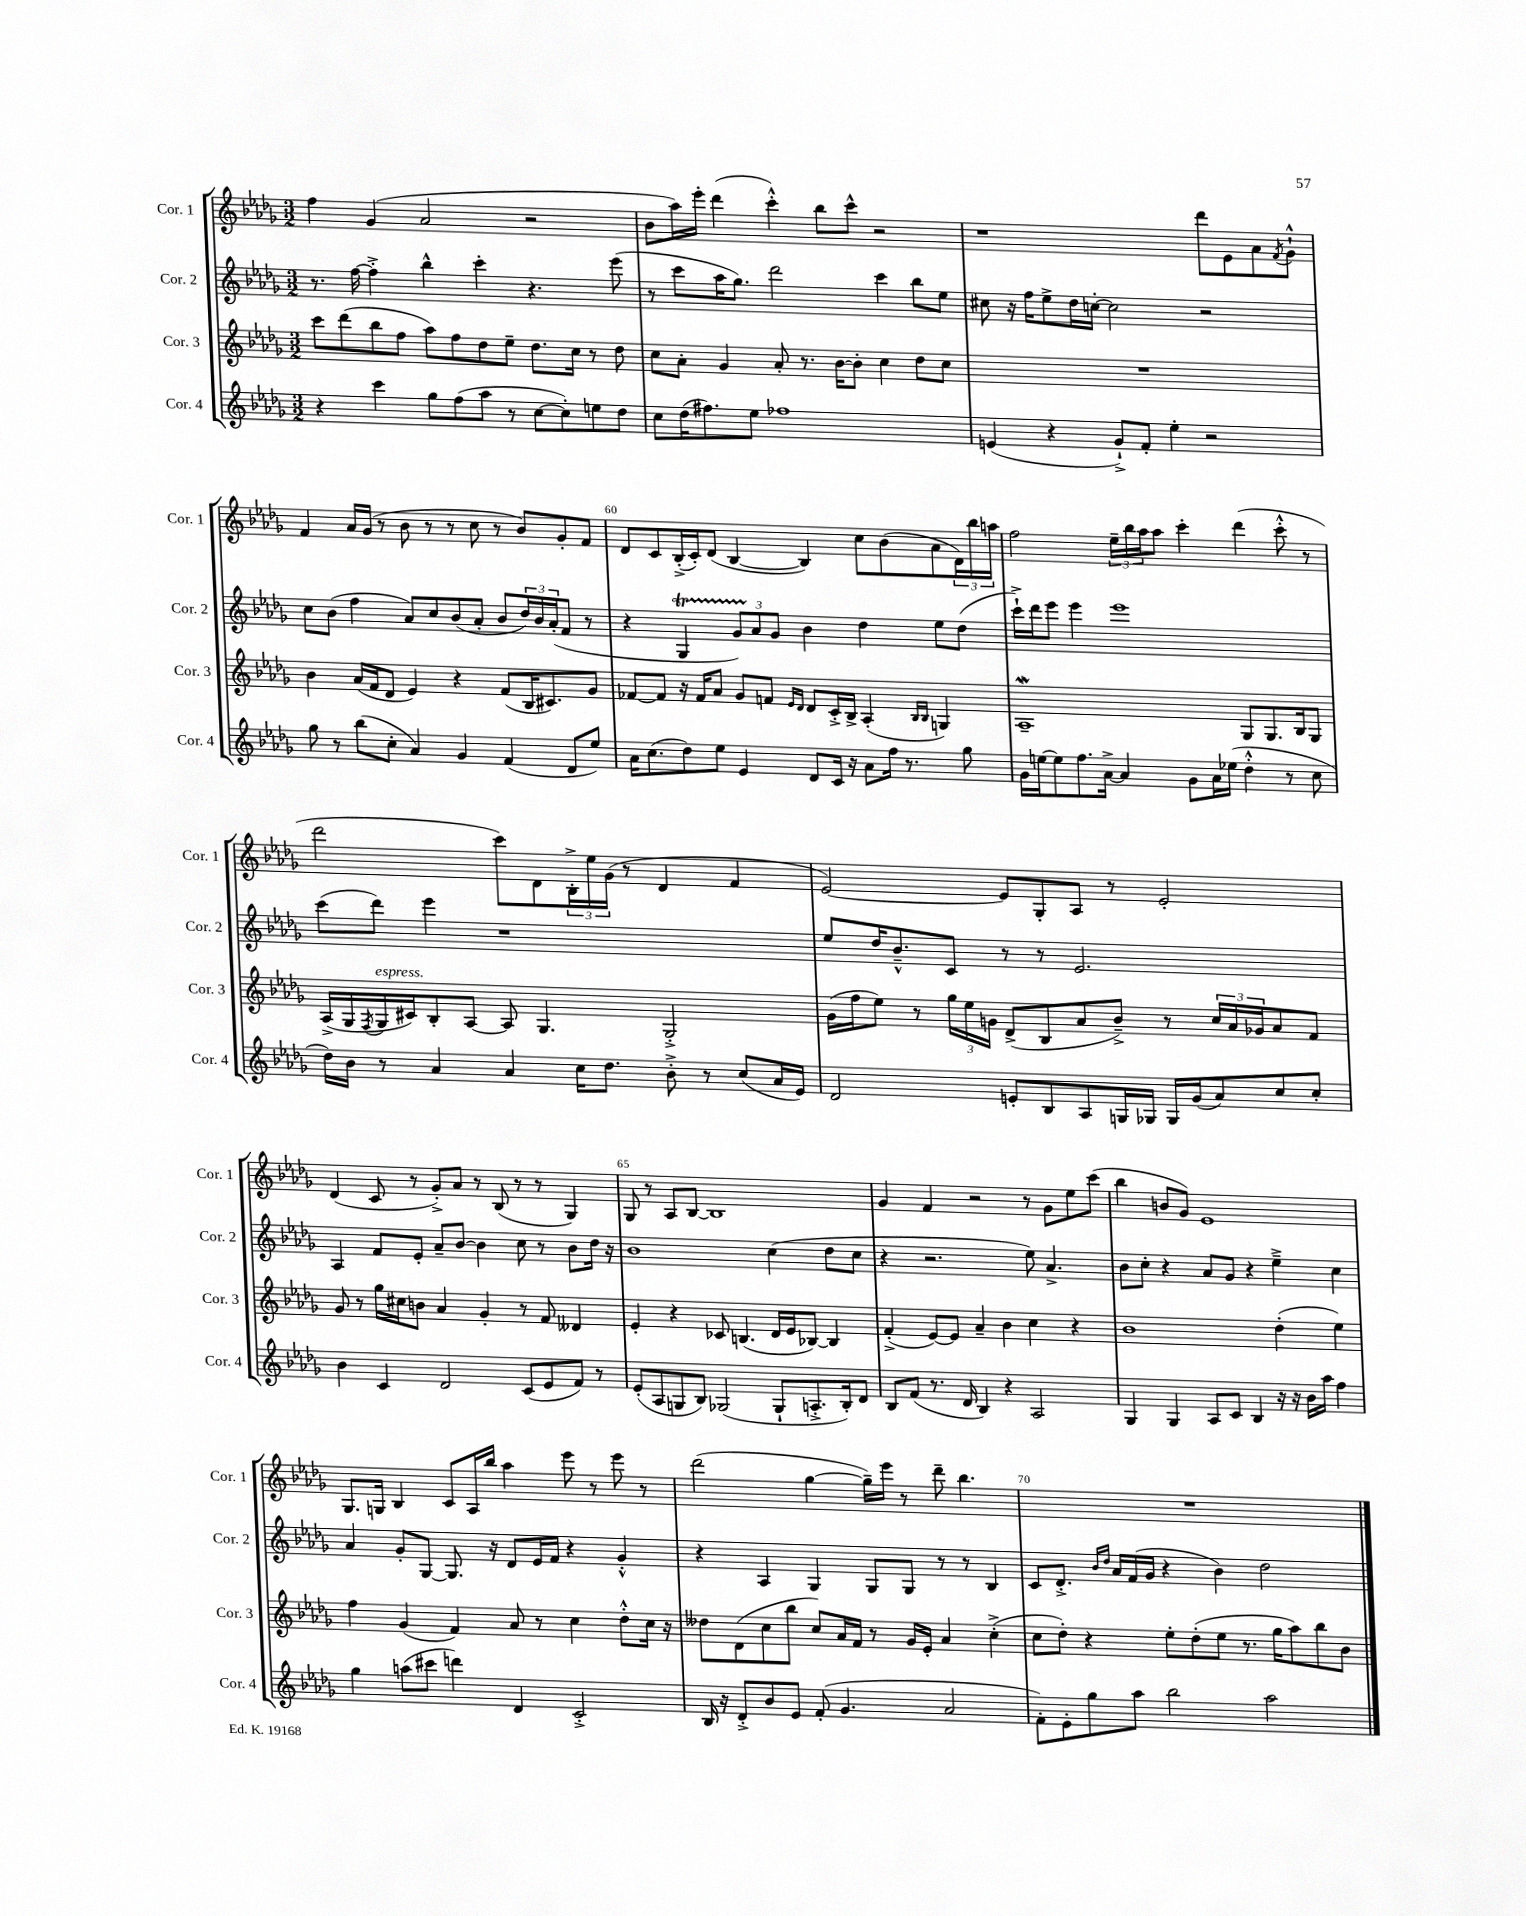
<<
\new StaffGroup <<
\new Staff = "s0" \with { instrumentName = "Cor. 1" shortInstrumentName = "Cor. 1" } {
    \clef treble \key des \major \numericTimeSignature \time 3/2
    f''4 ges'4( aes'2 r2 |
    bes'8 aes''16) ees'''16-. des'''4( c'''4-.-^) bes''8 c'''8-^ r2 |
    r1 des'''8 ees'8 aes'8 \acciaccatura { f'8 } ges'8-!-^ |
    f'4 aes'16 ges'16( r8 bes'8 r8 r8 c''8 r8 bes'8) ges'8-. f'8 |
    des'8 c'8 bes16-.->( c'16-.) des'8( bes4~ bes4) c''8 bes'8( aes'8 \tuplet 3/2 { des'16) bes''16 a''16 } |
    f''2 \tuplet 3/2 { ees''16-- bes''16 aes''16 } aes''8 c'''4-. des'''4( c'''8-.-^ r8 |
    des'''2 c'''8) des'8 \tuplet 3/2 { bes16-.-> ees''16 ges'16( } r8 des'4 f'4 |
    ees'2~) ees'8 ges8-. aes8 r8 ees'2-. |
    des'4( c'8 r8 ges'8-.->) aes'8 r8 bes8( r8 r8 ges4) |
    ges8 r8 aes8 bes8~ bes1 |
    ges'4 f'4 r2 r8 ges'8 ees''8 c'''8( |
    bes''4 b'8 ges'8) ees'1 |
    ges8. g16 bes4 c'8 aes16 bes''16 aes''4 ees'''8 r8 ees'''8 r8 |
    des'''2( ges''4~ ges''16--) ees'''16 r8 des'''8-- bes''4. |
    R1. \bar "|." |
}
\new Staff = "s1" \with { instrumentName = "Cor. 2" shortInstrumentName = "Cor. 2" } {
    \clef treble \key des \major \numericTimeSignature \time 3/2
    r8. f''16~ f''4-.-> bes''4-^ c'''4-. r4. ees'''8( |
    r8 c'''8 aes''16 ges''8.) des'''2 c'''4 bes''8 ees''8 |
    cis''8 r16 f''16 ees''8-> des''16 c''16~-. c''2 r2 |
    c''8 bes'8( f''4 aes'8) c''8 bes'8( aes'8-. bes'8 \tuplet 3/2 { des''16) bes'16 aes'16-.( } f'8 r8 |
    r4 ges4\startTrillSpan \tuplet 3/2 { ges'8) aes'8\stopTrillSpan ges'8 } bes'4 des''4 ees''8 des''8( |
    c'''16-!->) des'''16 ees'''8 ees'''4 ees'''1 |
    c'''8( des'''8) ees'''4 r1 |
    ees''8 des''16 bes'8.---^ c'8 r8 r8 ees'2. |
    aes4 f'8 ees'8-. aes'8-- bes'8~ bes'4 c''8 r8 bes'8 des''16 r16 |
    bes'1 c''4( des''8 c''8 |
    r4 r2. ees''8) aes'4.-> |
    bes'8 c''8-. r4 aes'8 ges'8 r4 ees''4---> c''4 |
    aes'4 ges'8-. ges8~ ges8. r16 des'8 ees'16 f'16 r4 ges'4-.-^ |
    r4 aes4 ges4 ges8 ges8 r8 r8 bes4 |
    c'8 des'8.-.-> \grace { bes'16 des''16 } aes'16 f'16( ges'16 r4 bes'4) des''2 \bar "|." |
}
\new Staff = "s2" \with { instrumentName = "Cor. 3" shortInstrumentName = "Cor. 3" } {
    \clef treble \key des \major \numericTimeSignature \time 3/2
    c'''8 des'''8( bes''8 f''8 aes''8) f''8 des''8 ees''8-- des''8. c''16 r8 des''8 |
    c''8 aes'8-. ges'4 aes'8-. r8. bes'16~ bes'8-. c''4 des''8 c''8 |
    R1. |
    bes'4 aes'16( f'16 des'8 ees'4) r4 f'8( bes16 cis'8.) ges'8 |
    fes'8~ fes'8 r16 fes'16 aes'8 ges'8 f'8 \grace { ees'16 des'16 } des'8 c'16-.-> bes16-> aes4-.( \grace { bes16 bes16 } g4) |
    aes1--\mordent ges8 ges8. bes16 ges8 |
    aes16->( ges16 \acciaccatura { f8 } ges16^\markup { \italic "espress." } cis'16) bes8-. aes8~ aes8 ges4. ges2-.-> |
    ges'16( f''16 ees''8) r8 \tuplet 3/2 { ges''16 ees''16 g'16 } des'8->( bes8 aes'8 bes'8--->) r8 \tuplet 3/2 { c''16 aes'16 ges'16 } aes'8 f'8 |
    ges'8 r8 ges''16 cis''16 b'8 aes'4 ges'4-. r8 f'8 deses'4 |
    ees'4-. r4 ces'8 b4.( des'16 ees'16 bes8~) bes4 |
    f'4-.->( ees'8~) ees'8 aes'4-- bes'4 c''4 r4 |
    bes'1 des''4-.( ees''4) |
    f''4 ges'4( f'4) aes'8 r8 c''4 des''8-.-^ c''16 r16 |
    deses''8 des'8( c''8 bes''8 c''8) aes'16 f'16 r8 ges'16 ees'16-. aes'4 c''4-.->( |
    c''8 des''8-.) r4 ees''8-. des''8-.( ees''8 r8. ges''16 aes''8) bes''8 bes'8 \bar "|." |
}
\new Staff = "s3" \with { instrumentName = "Cor. 4" shortInstrumentName = "Cor. 4" } {
    \clef treble \key des \major \numericTimeSignature \time 3/2
    r4 c'''4 ges''8 f''8( aes''8 r8 c''8~ c''8-.) e''8 des''8 |
    c''8 des''16( fis''8.) ees''8 fes''1 |
    e'4( r4 ges'8-!->) f'8-. ees''4-. r2 |
    ges''8 r8 bes''8( c''8-. aes'4) ges'4 f'4( des'8 ees''8) |
    aes'16 c''8.( des''8) ees''8 ees'4 des'8 c'16 r16 aes'8 f''16 r8. ges''8 |
    ges'16 e''16~ e''8 f''8. aes'16~-> aes'4 ges'8 aes'16 ees''16( des''4-.-^ r8 c''8 |
    des''16) bes'16 r8 aes'4 aes'4 c''16 des''8. bes'8-.-> r8 c''8( aes'16 ees'16) |
    des'2 e'8-. bes8 aes8 g16 ges16 ges16 ges'16( aes'8) c''8 c''8-. |
    bes'4 c'4 des'2 c'8( ees'8 f'8) r8 |
    ees'8-.( aes8 g8 bes8) ges2( ges8-! a8.-.-> bes16-.) des'8 |
    bes8 f'8( r8. des'16 bes4) r4 aes2 |
    ges4 ges4 aes8 c'8 bes4 r16 r16 bes'16 aes''16 f''4 |
    ges''4 a''8( cis'''8 d'''4) des'4 c'2-.-> |
    bes16 r16 des'8-.-> bes'8 ees'8 f'8-.( ges'4. aes'2 |
    f'8-.) ees'8-. ges''8 aes''8 bes''2 aes''2 \bar "|." |
}
>>
>>
\layout { \context { \Score currentBarNumber = #56 \override BarNumber.break-visibility = ##(#f #t #t) barNumberVisibility = #(every-nth-bar-number-visible 5) } }
